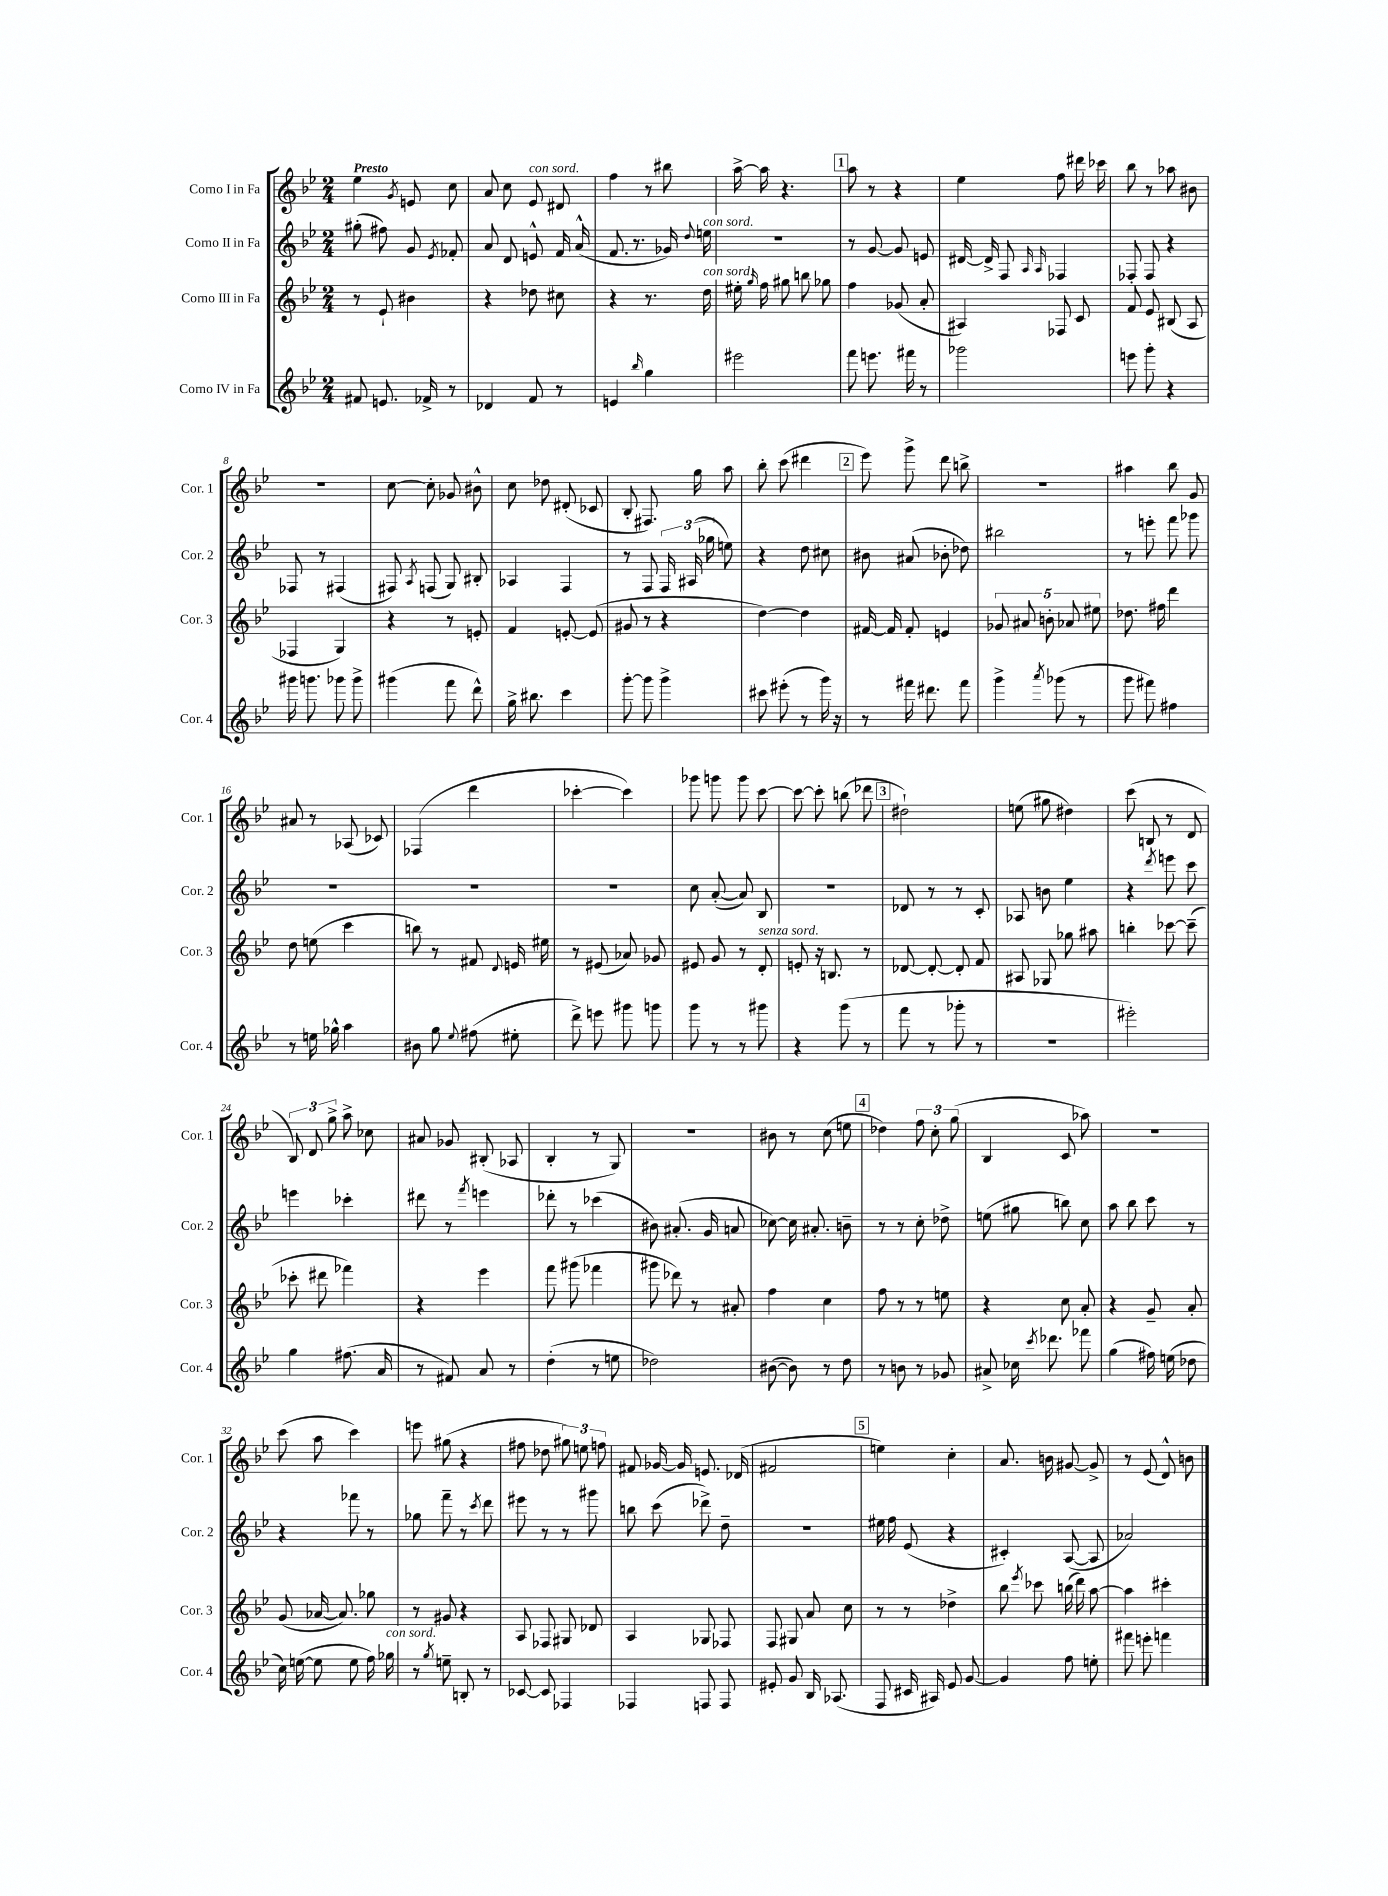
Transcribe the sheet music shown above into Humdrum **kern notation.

**kern	**kern	**kern	**kern
*part4	*part3	*part2	*part1
*staff4	*staff3	*staff2	*staff1
*I"Corno IV in Fa	*I"Corno III in Fa	*I"Corno II in Fa	*I"Corno I in Fa
*I'Cor. 4	*I'Cor. 3	*I'Cor. 2	*I'Cor. 1
*clefG2	*clefG2	*clefG2	*clefG2
*k[b-e-]	*k[b-e-]	*k[b-e-]	*k[b-e-]
*M2/4	*M2/4	*M2/4	*M2/4
=1	=1	=1	=1
!	!	!	!LO:TX:a:B:t=Presto
8f#X/	8r	(8gg#X'\	4ee-\
8.en/	8e-`/	8ff#X\)	.
.	.	.	8qg/
.	4b#X\	8g/	8en/
16f-X^/	.	.	.
.	.	8qe-/	.
8r	.	8f-X'/	8cc\
=2	=2	=2	=2
4d-X/	4r	8a/	8a/
.	.	8d/	8cc\
!	!	!	!LO:TX:a:i:t=con sord.
8f/	8dd-X\	8en^^/	8e-/
8r	8cc#X\	16f/	8d#X/
.	.	(16a^^/	.
=3	=3	=3	=3
4en/	4r	8.f/	4ff\
.	.	8.r	.
16qqbb-/	.	.	.
4gg\	8.r	.	8r
.	.	16g-X/)	8bb#X\
.	.	8qqdd/	.
!	!	!LO:TX:a:i:t=con sord.	!
!	!LO:TX:a:i:t=con sord.	!	!
.	16dd\	16een\	.
=4	=4	=4	=4
2eee#X\	16ee#X'\	2r	[16aa^\
.	16qqgg/	.	.
.	16ff\	.	16aa\]
.	8gg#X\	.	4.r
.	8bbn\	.	.
.	8gg-X\	.	.
!!LO:REH:place=s1:t=1
=5	=5	=5	=5
8fff\	4ff\	8r	8aa\
8.eeen\	.	[8g/	8r
.	(8g-X/	8g/]	4r
16fff#X\	.	.	.
8r	8a'/	8en/	.
=6	=6	=6	=6
2ggg-X\	4A#X/)	[16d#X/	4ee-\
.	.	16d#^/]	.
.	.	8F/	.
.	.	16qqA/	.
.	.	16qqA/	.
.	8F-X/	4F-X/	8ff\
.	8c/	.	16ddd#X\
.	.	.	16ccc-X\
=7	=7	=7	=7
8eeen\	8f/	8F-X'/	8bb-\
8ggg'\	8e-/	8F-/	8r
4r	(8B#X/	4r	8aa-X\
.	8A/	.	8b#X\
!!LO:LB:g=z
=8	=8	=8	=8
16ggg#X\	4F-X/	8F-X/	2r
8.gggn\	.	.	.
.	.	8r	.
8ggg-X\	4G/)	(4F#X/	.
8ggg-^\	.	.	.
=9	=9	=9	=9
(4ggg#X\	4r	8F#X/)	[8cc\
.	.	8qA/	.
.	.	(8Fn/	8cc'\]
8fff\	8r	8G/)	8g-X/
8ddd^^\)	8en'/	8B#X'/	8b#X^^\
=10	=10	=10	=10
16gg^\	4f/	4A-X/	8cc\
8.bb#X\	.	.	.
.	.	.	8dd-X\
4ccc\	[8en'/	4F/	(8d#X'/
.	(8e/]	.	8c-X/
=11	=11	=11	=11
[8ggg'\	8g#X/	8r	8B-'/
8ggg\]	8r	8F/	8.F#X/)
4ggg^\	4r	24F/	.
.	.	(24A#X/	.
.	.	.	16gg\
.	.	24gg-X\	.
.	.	8een\)	8aa\
=12	=12	=12	=12
8ccc#X\	[4dd\)	4r	8bb-'\
(8eee#X'\	.	.	(8ccc\
8r	4dd\]	8dd\	4ddd#X\
16ggg\)	.	8cc#X\	.
16r	.	.	.
!!LO:REH:place=s1:t=2
=13	=13	=13	=13
8r	[16f#X/	8b#X\	8eee-\)
.	16f#/]	.	.
16fff#X\	8f#'/	(8a#X/	8ggg^\
8.ddd#X\	.	.	.
.	4en/	8b-X'\	8ddd\
8fff#\	.	8dd-X\)	8bbn^\
=14	=14	=14	=14
4ggg^\	10g-X/	2bb#X\	2r
.	10a#X/	.	.
.	10bn'\	.	.
8qaaa/	.	.	.
(8ggg-X\	.	.	.
.	10a-X/	.	.
8r	.	.	.
.	10ee#X\	.	.
=15	=15	=15	=15
8ggg\	8.dd-X\	8r	4aa#X\
8fff#X\)	.	8eeen'\	.
.	16ff#X\	.	.
4ff#X\	4ddd\	8fff\	8bb-\
.	.	8ggg-X\	8g/
!!LO:LB:g=z
=16	=16	=16	=16
8r	8dd\	2r	8a#X/
16een\	(8een\	.	8r
16gg-X^^\	.	.	.
4aa\	4ccc\	.	(8A-X/
.	.	.	8c-X/)
=17	=17	=17	=17
8b#X\	8bbn\)	2r	(4F-X/
8gg\	8r	.	.
8qqee-/	.	.	.
(8ff#X\	8f#X/	.	4ddd\
.	8qqd/	.	.
8ee#X'\	16en/	.	.
.	16ee#X\	.	.
=18	=18	=18	=18
8ddd^\)	8r	2r	[4ccc-X'\
8eeen\	(8e#X/	.	.
8ggg#X\	8a-X/)	.	4ccc-\])
8gggn\	8g-X/	.	.
=19	=19	=19	=19
8ggg\	8e#X/	8cc\	8ggg-X\
8r	8g/	([8a'/	8gggn\
8r	8r	8a/])	8ggg\
!	!LO:TX:a:i:t=senza sord.	!	!
8ggg#X\	8d'/	8B-/	[8ccc\
=20	=20	=20	=20
4r	8en'/	2r	8ccc\_
.	16r	.	8ccc'\]
.	8.Bn/	.	.
(8ggg\	.	.	(8bbn\
8r	8r	.	8ddd-X\
!!LO:REH:place=s1:t=3
=21	=21	=21	=21
8fff\	[8d-X/	8d-X/	2dd#X`\)
8r	8d-'/_	8r	.
8ggg-X'\	8d-'/]	8r	.
8r	8f/	8c'/	.
=22	=22	=22	=22
2r	8A#X/	8A-X/	(8een\
.	8G-X/	8bn\	8gg#X\
.	8gg-X\	4ee-\	4dd#X\)
.	8aa#X\	.	.
=23	=23	=23	=23
2eee#X'\)	4bbn'\	4r	(8ccc\
.	.	.	8Bn/
.	.	8qddd/	.
.	[8ccc-X\	8eeen\	8r
.	(8ccc-~\]	8ccc\	8d/
!!LO:LB:g=z
=24	=24	=24	=24
4gg\	8ccc-X'\	4eeen\	12B-/)
.	.	.	12d/
.	8ddd#X\	.	.
.	.	.	12gg^\
(8.ff#X\	4fff-X\)	4ccc-X'\	8aa^\
.	.	.	8cc-X\
16a/	.	.	.
=25	=25	=25	=25
8r	4r	8ddd#X\	8a#X/
8f#X/)	.	8r	8g-X/
.	.	8qfff/	.
8a/	4eee-\	4eeen\	(8B#X'/
8r	.	.	8A-X/
=26	=26	=26	=26
(4dd'\	8fff\	8ddd-X'\	4B-'/
.	(8ggg#X\	8r	.
8r	4fff-X\	(4ccc-X\	8r
8een\	.	.	8G/)
=27	=27	=27	=27
2dd-X\)	8ggg#X\	8b#X\)	2r
.	8ddd-X\)	(8.a#X'/	.
.	8r	.	.
.	.	16g/	.
.	8a#X'/	8an/	.
=28	=28	=28	=28
([8b#X\	4ff\	[8cc-X\)	8b#X\
8b#\])	.	16cc-\]	8r
.	.	8.a#X'/	.
8r	4cc\	.	(8cc\
8dd\	.	8bn~\	8een\
!!LO:REH:place=s1:t=4
=29	=29	=29	=29
8r	8ff\	8r	4dd-X\)
8bn\	8r	8r	.
8r	8r	8cc'\	12ff\
.	.	.	12cc'\
8g-X/	8een\	8dd-X^\	.
.	.	.	(12gg\
=30	=30	=30	=30
8a#X^/	4r	(8een\	4B-/
16cc-X\	.	8gg#X\	.
8qccc/	.	.	.
8.ddd-X\	.	.	.
.	8cc\	8bbn\)	8c/
8fff-X\	8a'/	8cc\	8aa-X\)
=31	=31	=31	=31
(4gg\	4r	8aa\	2r
.	.	8bb-\	.
16ff#X\)	8g~/	8ccc\	.
(16een\	.	.	.
8dd-X\	8a'/	8r	.
!!LO:LB:g=z
=32	=32	=32	=32
16cc\)	(8g/	4r	(8ccc\
([16een\	.	.	.
8ee\]	[16a-X/	.	8aa\
.	8.a-/])	.	.
8ee\	.	8fff-X\	4ccc\)
16ff\)	8gg-X\	8r	.
!LO:TX:a:i:t=con sord.	!	!	!
16gg-X\	.	.	.
=33	=33	=33	=33
8r	8r	8gg-X\	8eeen\
8qgg/	.	.	.
8een~\	8g#X/	8fff~\	(8gg#X\
8Bn'/	4r	8r	4r
.	.	8qccc/	.
8r	.	8ddd\	.
=34	=34	=34	=34
[8c-X/	8A/	8eee#X\	8ff#X\
8c-/]	8F-X/	8r	8dd-X\
4F-X/	8G#X/	8r	12gg#X\)
.	.	.	12een\
.	8d-X/	8ggg#X\	.
.	.	.	12ffn\
=35	=35	=35	=35
4F-X/	4A/	8bbn\	8f#X/
.	.	(8ccc\	[16g-X/
.	.	.	16g-/]
8Fn/	8G-X/	8ddd-X^\)	8.en/
8F/	8F-X/	8dd~\	.
.	.	.	(16d-X/
=36	=36	=36	=36
8e#X'/	8F/	2r	2f#X/
8g/	8G#X/	.	.
16B-/	8a/	.	.
(8.A-X/	.	.	.
.	8cc\	.	.
!!LO:REH:place=s1:t=5
=37	=37	=37	=37
8F/	8r	16ee#X\	4een\)
.	.	16ff\	.
16c#X/	8r	(8e-/	.
16A#X/)	.	.	.
8e-/	4dd-X^\	4r	4cc'\
[8g/	.	.	.
=38	=38	=38	=38
4g/]	8bb-\	4c#X'/)	8.a/
.	8qeee-/	.	.
.	8ccc-X\	.	.
.	.	.	16bn\
8ff\	(16bbn\	([8A/	[8g#X/
.	16ddd\)	.	.
8een'\	[8aa\	8A/]	8g#^/]
=39	=39	=39	=39
8fff#X\	4aa\]	2a-X/)	8r
8eeen'\	.	.	(8e-/
4fffn\	4ccc#X'\	.	8d^^/)
.	.	.	8bn\
==	==	==	==
*-	*-	*-	*-
